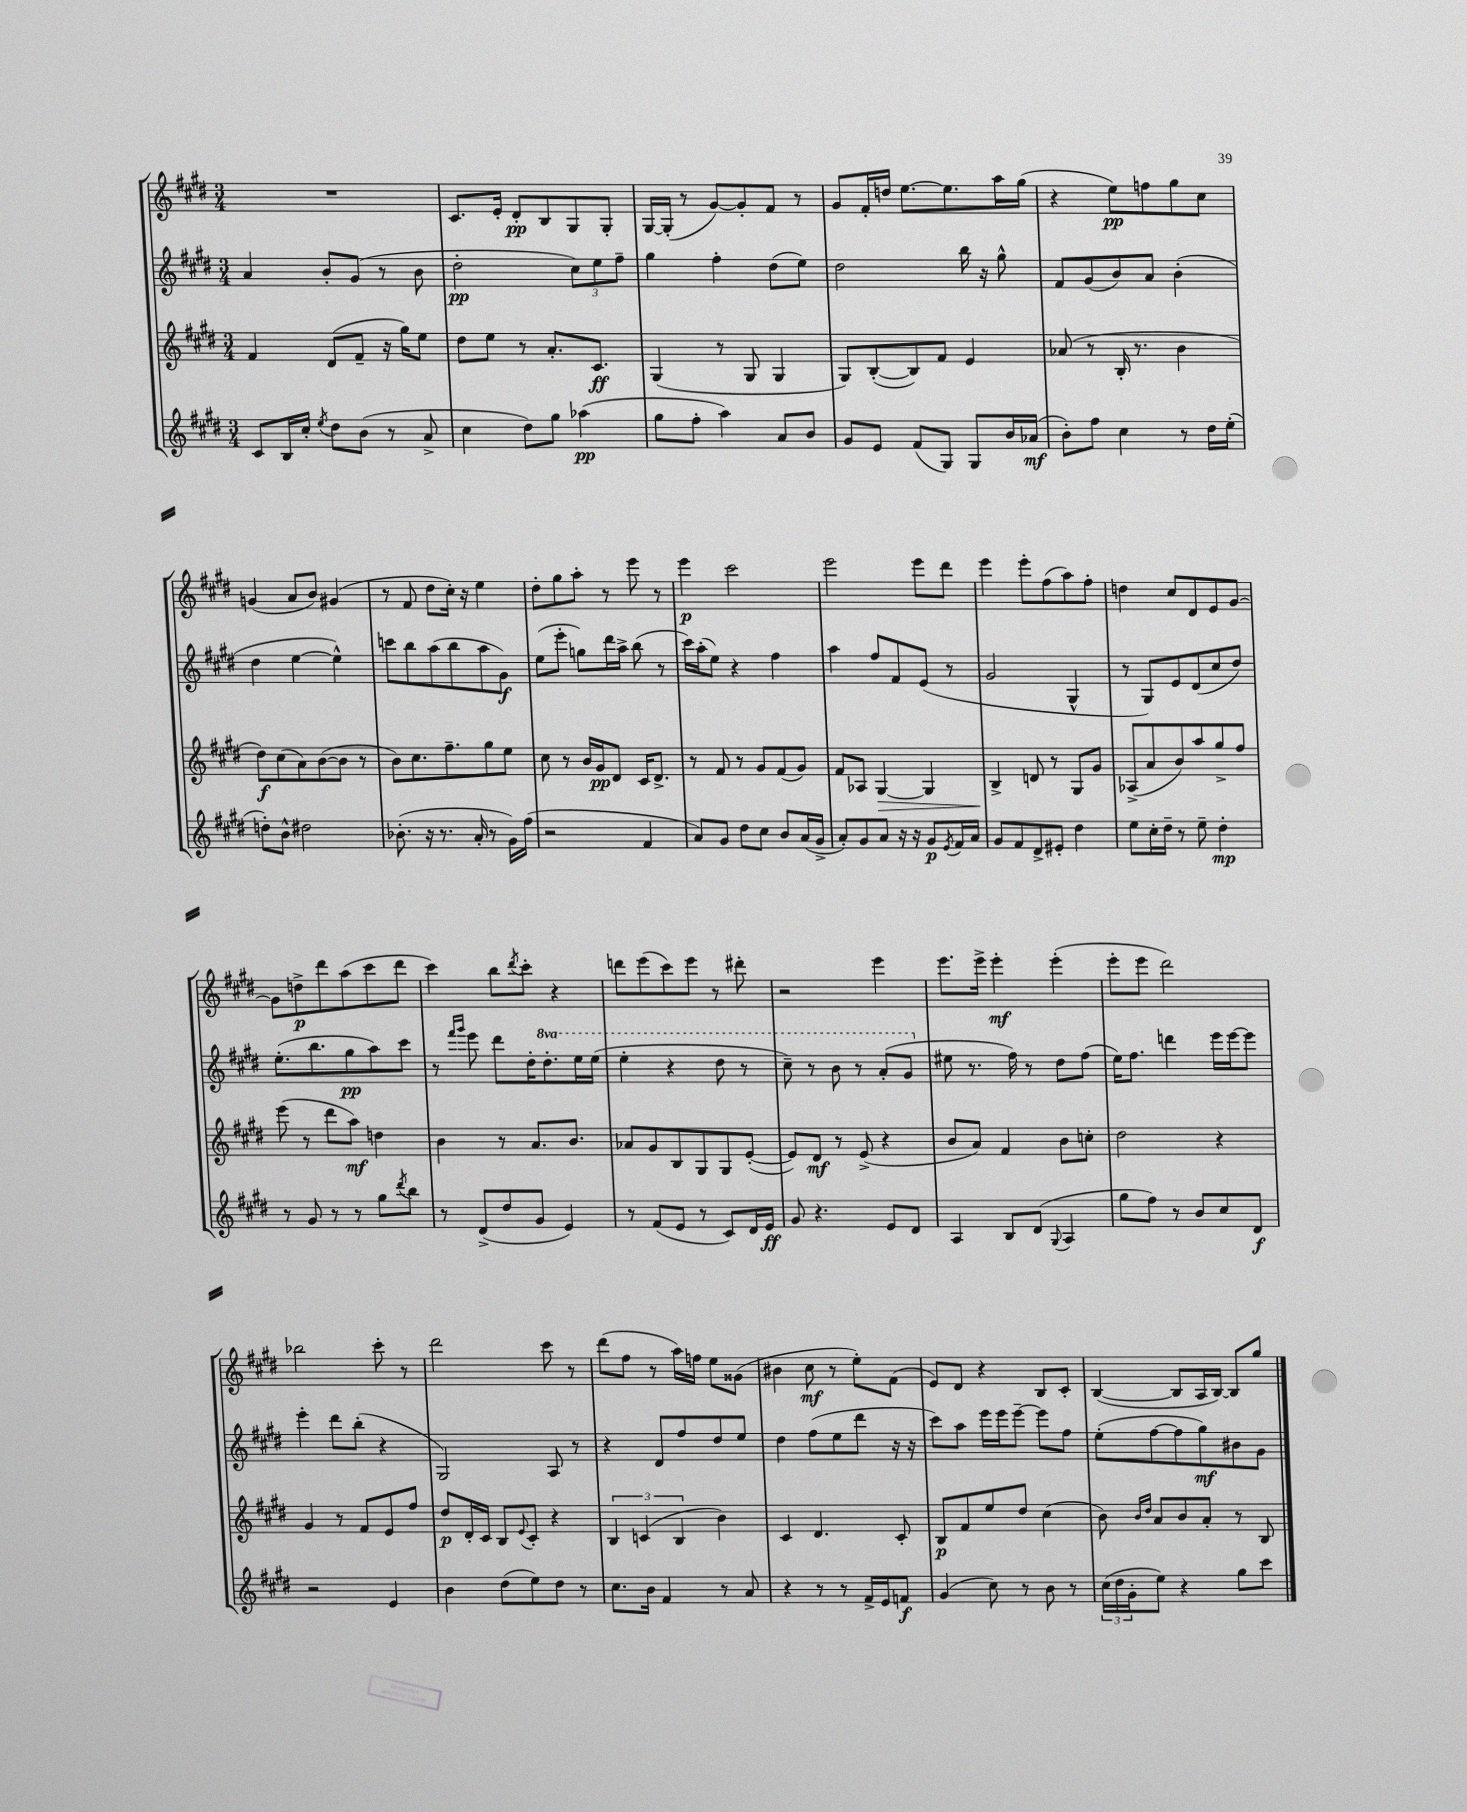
<<
\new StaffGroup <<
\new Staff = "s0" {
    \clef treble \key e \major \numericTimeSignature \time 3/4
    R2. |
    cis'8. e'16-. dis'8-.\pp b8 gis8 gis8-. |
    gis16~ gis16-.( r8 gis'8~) gis'8-. fis'8 r8 |
    gis'8 fis'16-. d''16 e''8.~ e''8. a''16 gis''16( |
    r4 e''8\pp) f''8 gis''8 cis''8 |
    g'4( a'8 b'8) gis'4( |
    r8 fis'8 dis''8 cis''16-.) r16 e''4 |
    dis''8-. gis''8 a''8-. r8 e'''8 r8 |
    e'''4\p cis'''2 |
    e'''2 e'''8 dis'''8 |
    e'''4 e'''8-. fis''8( a''8) fis''8-. |
    d''4 cis''8 dis'8 e'8 gis'8~ |
    gis'8 d''8->\p dis'''8 a''8( cis'''8 dis'''8 |
    cis'''4) b''8 \acciaccatura { dis'''8 } cis'''8-. r4 |
    d'''8 e'''8( cis'''8) e'''8 r8 dis'''8-. |
    r2 e'''4 |
    e'''8. e'''16-> e'''4-.\mf e'''4-.( |
    e'''8-. e'''8 dis'''2) |
    bes''2 cis'''8-. r8 |
    dis'''2 cis'''8 r8 |
    dis'''8( fis''8 r8 a''16) f''16 e''8 gisis'8( |
    bis'4 cis''8\mf r8 e''8-.) fis'8( |
    e'8) dis'8 r4 b8 cis'8-. |
    b4~( b8 a16 b16~) b8 gis''8 \bar "|." |
}
\new Staff = "s1" {
    \clef treble \key e \major \numericTimeSignature \time 3/4 \set Staff.ottavationMarkups = #ottavation-simple-ordinals
    a'4 b'8-. gis'8( r8 b'8 |
    dis''2-.\pp \tuplet 3/2 { cis''8) e''8 fis''8-- } |
    gis''4 fis''4-. dis''8( e''8) |
    dis''2 b''16 r16 gis''8-^ |
    fis'8 gis'8( b'8) a'8 b'4-.( |
    dis''4 e''4~ e''4-^) |
    c'''8 b''8 a''8( b''8 a''8 gis'8\f) |
    e''8( e'''8-. g''8) dis'''16 a''16-> b''8( r8 |
    cis'''16) a''16-.( e''8) r4 fis''4 |
    a''4 fis''8 fis'8 e'8( r8 |
    gis'2 gis4-^ |
    r8 gis8) e'8 dis'8( cis''8 dis''8) |
    e''8.-.( b''8. gis''8\pp a''8) cis'''8 |
    r8 \grace { fis'''16 gis'''16 } e'''8 dis'''8 dis''16-. \ottava #1 dis'''8.-. e'''16 e'''16( |
    e'''4-. r4 dis'''8 r8 |
    cis'''8--) r8 b''8 r8 a''8-.( gis''8 \ottava #0 |
    eis''8 r8. fis''16) r8 dis''8 fis''8( |
    e''16) fis''8. d'''4 e'''16 e'''16~ e'''8 |
    e'''4-. dis'''8 b''8-.( r4 |
    gis2) a8 r8 |
    r4 dis'8 fis''8 dis''8 e''8 |
    dis''4 fis''8( e''8 dis'''8 r16 r16 |
    cis'''8) a''8 e'''16 e'''16 e'''8~-- e'''8 fis''8 |
    e''8-.( fis''8~ fis''8 gis''8\mf) bis'8 gis'8 \bar "|." |
}
\new Staff = "s2" {
    \clef treble \key e \major \numericTimeSignature \time 3/4
    fis'4 dis'8( fis'8-- r16 gis''16) e''8 |
    dis''8 e''8 r8 a'8.-. cis'8.\ff |
    gis4( r8 gis8 gis4 |
    gis8) b8~-.( b8) fis'8 e'4 |
    aes'8( r8 b16-. r8. b'4 |
    dis''8\f) cis''8( a'8) b'8~( b'8 r8 |
    b'8) cis''8. fis''8.-- gis''8 e''8 |
    cis''8 r8 b'16 gis'16\pp dis'8 cis'16 dis'8.-> |
    r8 fis'8 r8 gis'8 fis'8( gis'8) |
    fis'8 aes8 gis4~\> gis4 |
    b4->\! d'8 r8 gis8 gis'8 |
    aes8->( a'8 b'8) a''8 gis''8-> fis''8 |
    e'''8( r8 dis'''8 a''8\mf) d''4 |
    b'4 r8 a'8. b'8. |
    aes'8 gis'8 b8 gis8 gis8 e'8~-.( |
    e'8) dis'8\mf r8 e'8->( r4 |
    b'8 a'8) fis'4 b'8 c''8-. |
    dis''2 r4 |
    gis'4 r8 fis'8 e'8 fis''8 |
    dis''8\p dis'16-. cis'16 b8 \appoggiatura { e'8 } cis'8-. r4 |
    \tuplet 3/2 { b4 c'4( b4 } b'4) |
    cis'4 dis'4. cis'8-. |
    b8\p fis'8 e''8 dis''8 cis''4( |
    b'8) \grace { b'16 dis''16 } a'8 b'8 a'8-. r8 b8 \bar "|." |
}
\new Staff = "s3" {
    \clef treble \key e \major \numericTimeSignature \time 3/4
    cis'8 b16 cis''16-. \acciaccatura { e''8 } dis''8 b'8( r8 a'8-> |
    cis''4 dis''8) gis''8 aes''4\pp( |
    gis''8 fis''8-. a''4) a'8 b'8 |
    gis'8 e'8 fis'8( gis8) gis8 b'16 aes'16\mf( |
    b'8-.) fis''8 cis''4 r8 dis''16 e''16-.( |
    d''8-.) b'8-^ dis''2 |
    bes'8.-.( r16 r8. a'16-. r8 gis'16) fis''16( |
    r2 fis'4 |
    a'8) gis'8 dis''8 cis''8 b'8 a'16( gis'16-> |
    a'8-.) gis'8 a'8 r16 r16 gis'8\p \acciaccatura { e'8 } fis'16 a'16 |
    gis'8 fis'8 dis'8-> eis'8-. dis''4 |
    e''8 cis''16-. dis''16-- r8 e''8-- dis''4-.\mp |
    r8 gis'8 r8 r8 gis''8 \acciaccatura { dis'''8 } b''8 |
    r8 dis'8->( dis''8 gis'8 e'4) |
    r8 fis'8( e'8 r8 cis'8) dis'16 e'16\ff |
    gis'8 r4. e'8 dis'8 |
    a4 b8 dis'8( \appoggiatura { gis8 } a4 |
    gis''8 fis''8) r8 b'8 cis''8 dis'8\f |
    r2 e'4 |
    b'4 dis''8( e''8) dis''8 r8 |
    cis''8. b'16 fis'4 r8 a'8 |
    r4 r8 r8 fis'16-> e'16 f'8\f |
    gis'4( cis''8) r8 b'8 r8 |
    \tuplet 3/2 { cis''16( dis''16 gis'16-. } e''8) r4 gis''8 cis'''8 \bar "|." |
}
>>
>>
\layout { \context { \Score \remove "Bar_number_engraver" } }
